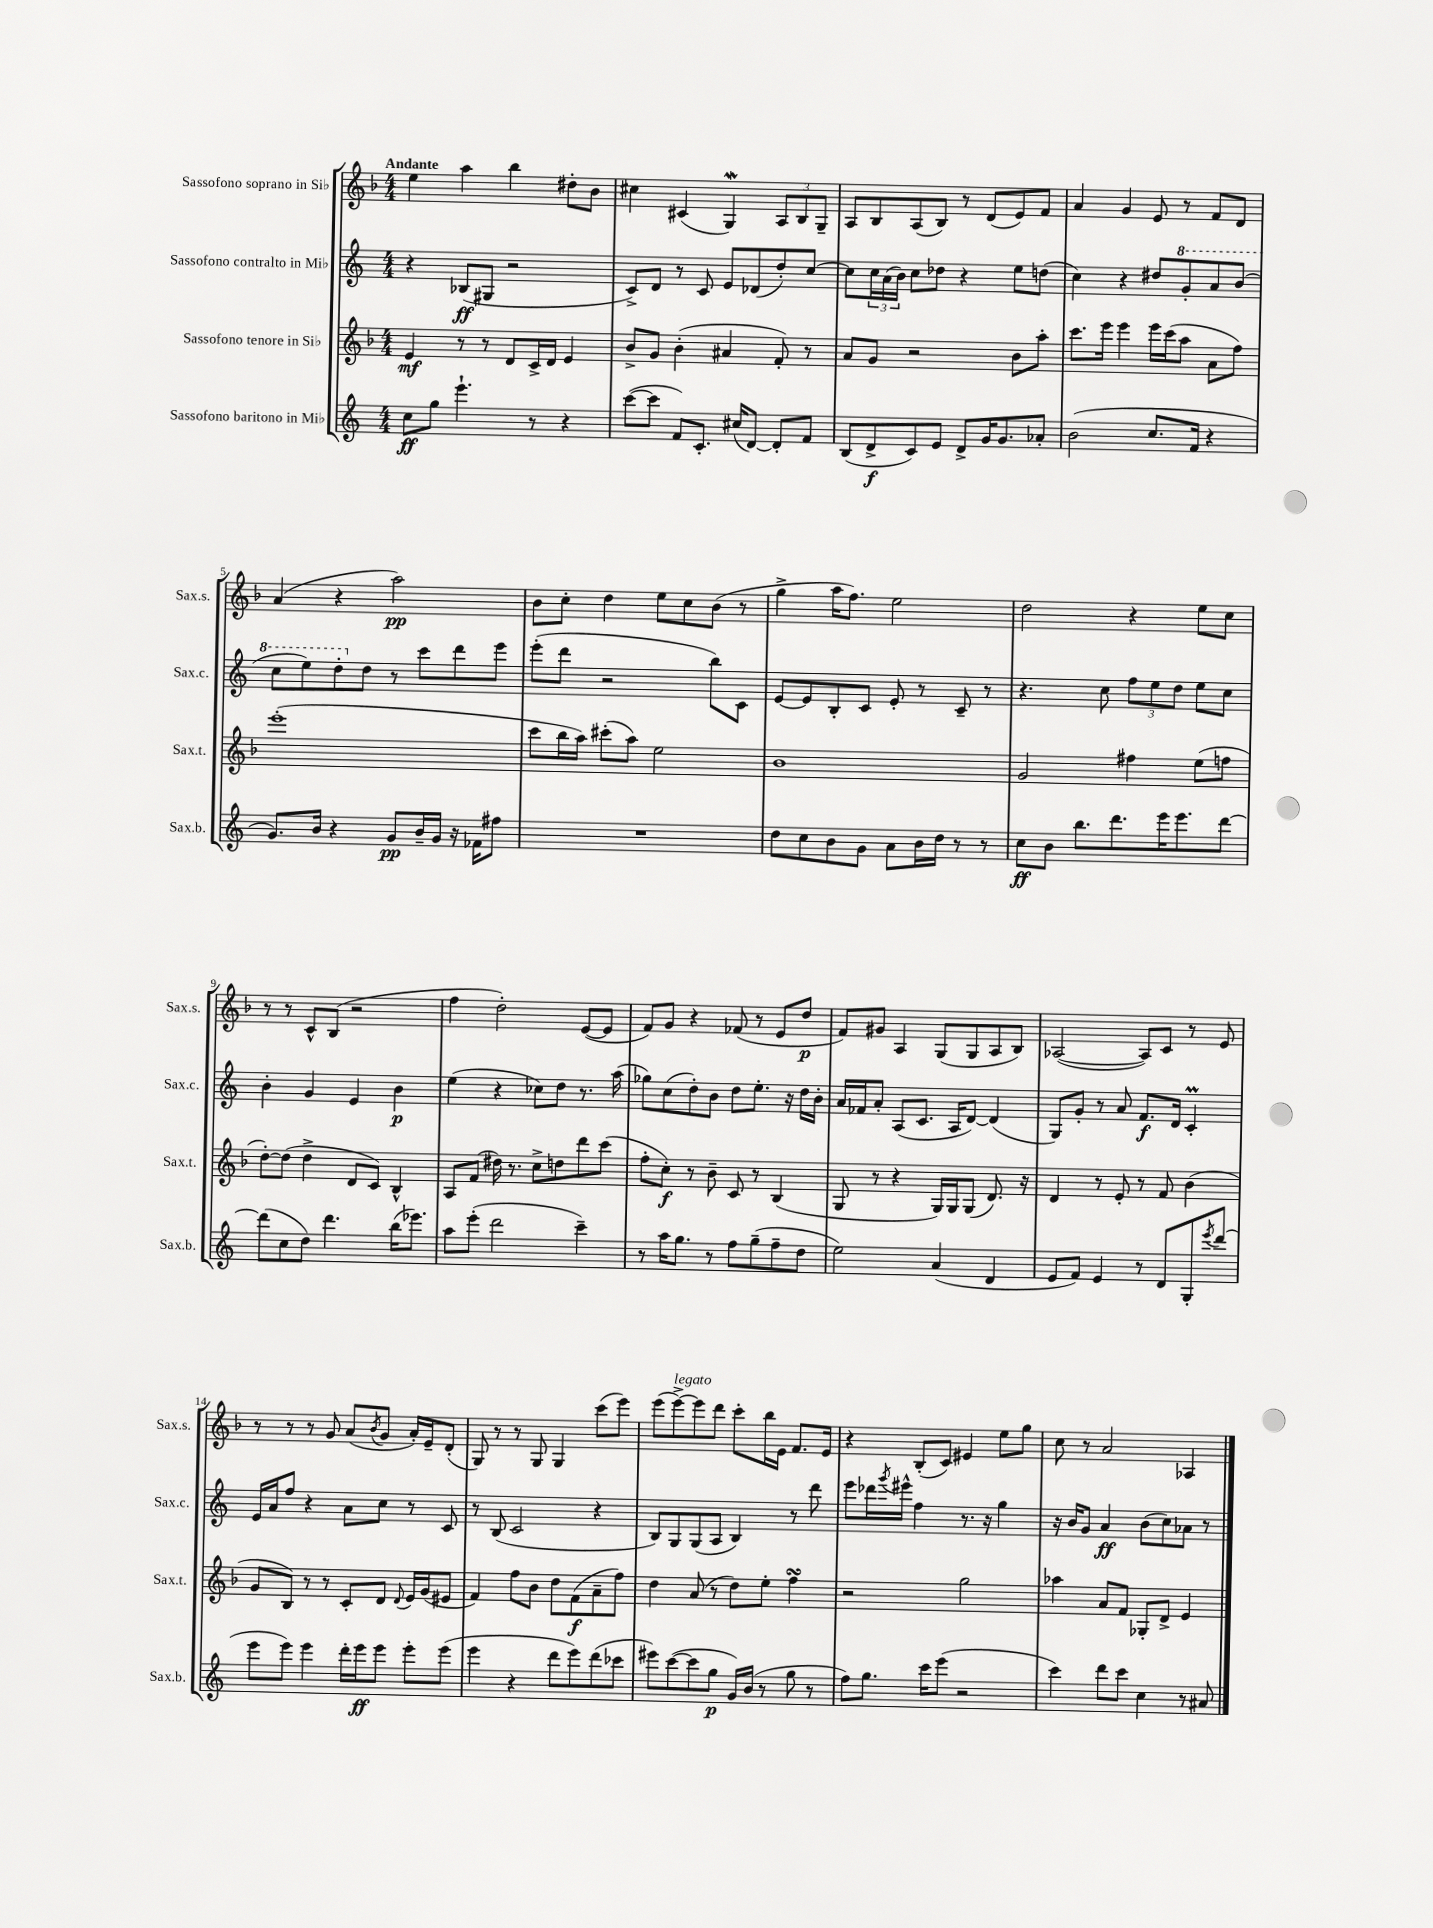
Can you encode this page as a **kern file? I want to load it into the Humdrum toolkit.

**kern	**kern	**kern	**kern
*staff4	*staff3	*staff2	*staff1
*clefG2	*clefG2	*clefG2	*clefG2
*k[]	*k[b-]	*k[]	*k[b-]
*M4/4	*M4/4	*M4/4	*M4/4
8cc\L	4e/	4r	4ee\
8gg\J	.	.	.
4.eee`\	8r	(8B-/L	4aa\
.	8r	8G#/J	.
.	8d/L	2r	4bb-\
8r	16c^/L	.	.
.	16d/JJ	.	.
4r	4e/	.	8dd#'\L
.	.	.	8b-\J
=	=	=	=
([8ccc\L	8b-^/L	8c^/L)	4cc#\
8ccc\]J	8g/J	8d/J	.
8f/L)	(4b-'\	8r	(4c#/
8.c'/J	.	8c/	.
.	4a#/	8e/L	4G/)
(16cc#/LK	.	.	.
[8d/J)	.	(8d-/	.
8d'/]L	8f'/)	8dd'/)	12A/L
.	.	.	12B-/
8f/J	8r	[8cc/J	.
.	.	.	12G~/J
=	=	=	=
(8B/L	8a/L	8cc\]L	8A/L
8d^/	8g/J	24cc\L	8B-/
.	.	(24a\	.
.	.	24b\JJ)	.
8c/)	2r	8cc\L	(8A/
8e/J	.	8dd-\J	8B-/J)
8d^/L	.	4r	8r
16g/K	.	.	(8d/L
8.g/	.	.	.
.	8b-\L	8ee\L	8e/)
8a-'/J	8aa'\J	(8dd\J	8f/J
=	=	=	=
(2b\	8.ccc\L	4cc\)	4a/
.	16eee\Jk	.	.
.	4eee\	4r	4g/
8.cc/L	16eee\LL	8dd#/L	8e/
.	(16ccc\J	.	.
.	8aa\J	8gg'/	8r
16f/Jk	.	.	.
4r	8a\L	8aa/	8f/L
.	8ff\J)	(8bb/J	8d/J
=	=	=	=
8.g/L)	(1eee'	8ccc\L	(4a/
.	.	8eee\)	.
16b/Jk	.	.	.
4r	.	8ddd'\	4r
.	.	8dd\J	.
8g/L	.	8r	2aa\)
16b~/L	.	8ccc\L	.
16g/JJ	.	.	.
16r	.	8ddd\	.
16f-\LK	.	.	.
8ff#\J	.	8eee\J	.
=	=	=	=
1r	8ccc\L	(8eee'\L	8b-\L
.	16bb-\L	8ddd\J	8cc'\J
.	16aa\JJ)	.	.
.	(8ccc#'\L	2r	4dd\
.	8aa\J)	.	.
.	2ee\	.	8ee\L
.	.	.	8cc\
.	.	8bb\L)	(8b-\J
.	.	8c\J	8r
=	=	=	=
8dd\L	1b-	[8e/L	4gg^\
8cc\	.	8e/]	.
8b\	.	8B'/	16aa\LK
.	.	.	8.ff\J)
8g\J	.	8c/J	.
8a\L	.	8e'/	2ee\
16b\L	.	8r	.
16dd\JJ	.	.	.
8r	.	8c~/	.
8r	.	8r	.
=	=	=	=
8cc\L	2g/	4.r	2dd\
8b\J	.	.	.
8.bb\L	.	.	.
.	.	8cc\	.
8.ddd\	.	.	.
.	4ff#\	12ff\L	4r
.	.	12ee\	.
16eee\K	.	.	.
.	.	12dd\J	.
8.eee\	.	.	.
.	(8ee\L	8ee\L	8ee\L
[8ddd\J	8ff\J	8cc\J	8cc\J
=	=	=	=
(8ddd\]L	[8dd'\L)	4b'\	8r
8cc\	(8dd\]J	.	8r
8dd\J)	4dd^\	4g/	8c^^/L
4.ddd\	.	.	(8B-/J
.	8d/L	4e/	2r
.	8c/J)	.	.
(16bb\LK	4B-^^/	4b\	.
8.eee-\J)	.	.	.
=	=	=	=
8aa\L	8A/L	(4ee\	4ff\
(8eee'\J	(8f/J	.	.
2ddd\	16dd#\)	4r	2dd'\)
.	8.r	.	.
.	8cc^\L	8cc-\L)	.
.	8dd\	8dd\J	.
4ccc~\)	8ddd\	8.r	([8e/L
.	(8ccc\J	.	8e/]J
.	.	(16aa\	.
=	=	=	=
8r	8ff'\L	8gg-\L)	8f/L)
16aa\LK	8cc'\J)	(8cc\	8g/J
8.gg\J	.	.	.
.	8r	8dd'\)	4r
8r	8b-~\	8b\J	.
8ff\L	8c/	8dd\L	(8f-/
(8gg~\	8r	8.ee'\J	8r
8ff~\	(4B-/	.	8e/L
.	.	16r	.
8dd\J	.	16dd\LL	8dd/J
.	.	16b'\JJ	.
=	=	=	=
2ee\)	8G/	16a/LL	8f/L)
.	.	16f-/J	.
.	8r	8a'/J	8g#/J
.	4r	(8A/L	4A/
.	.	8.c/J	.
(4a/	16G/LL)	.	(8G/L
.	16G/J	16A/LK	.
.	(8G/J	[8d/J)	8G/
4d/	8.d/)	(4d/]	8A/
.	.	.	8B-/J)
.	16r	.	.
=	=	=	=
8e/L	4d/	8G/L)	([2A-/
8f/J)	.	8g'/J	.
4e/	8r	8r	.
.	8e'/	8a/	.
8r	8r	8.f/L	8A-/]L)
8d/L	8f/	.	8c/J
.	.	16d/Jk	.
8G'/	(4b-\	4c'/	8r
8qeee/	.	.	.
(8ddd/J	.	.	8e/
=	=	=	=
8eee\L	8g/L	16e/LL	8r
.	.	16a/J	.
8eee\J)	8B-/J)	8ff/J	8r
4eee\	8r	4r	8r
.	8r	.	8g/
16ddd'\LL	8c'/L	8a\L	(8a/L
16eee\J	.	.	.
.	.	.	8qb-/
8eee\J	8d/J	8cc\J	8g/J
.	8qqd/	.	.
8eee'\L	16e/LL	8r	16a'/LL)
.	(16g/J	.	16e~/J
(8eee\J	8e#/J	8c/	(8d'/J
=	=	=	=
4eee\	4f/)	8r	8G/)
.	.	(8B/	8r
4r	8ff\L	2c/	8r
.	8b-\J	.	8G/
8ddd\L	8dd\L	.	4G/
8eee\)	(8f\	.	.
(8ddd\	8a~\	4r	(8ccc\L
8ccc-\J	8ff\J)	.	8eee\J)
=	=	=	=
8eee#\L)	4dd\	8B/L)	(8eee\L
([8ccc\	.	8G/	[8eee^\)
8ccc\]	(8a/	(8G/	8eee\]
8gg\J	8r	8A/J	8ddd\J
16g/LL)	8dd\L)	4B/)	8ccc'\L
(16b/JJ	.	.	.
8r	8ee'\J	.	16bb-\L
.	.	.	16e\JJ
8gg\	4ff\	8r	8.f/L
8r	.	8ddd\	.
.	.	.	16e/Jk
=	=	=	=
8ff\L)	2r	8eee\L	4r
8.gg\J	.	16ddd-\L	.
.	.	8qggg/	.
.	.	16eee#^^\JJ	.
.	.	4ff\	(8B-'/L
16ccc\LK	.	.	.
(8eee\J	.	.	8c/J)
2r	2gg\	8.r	4e#/
.	.	16r	.
.	.	4gg\	8ee\L
.	.	.	8gg\J
=	=	=	=
4ccc\)	4aa-\	16r	8cc\
.	.	16b/LK	.
.	.	8g/J	8r
8ddd\L	8a/L	4a/	2a/
8ccc\J	8f/J	.	.
4cc\	8G-'/L	(8b\L	.
.	8d^/J	8cc\)	.
8r	4e/	8a-\J	4A-/
8a#/	.	8r	.
==	==	==	==
*-	*-	*-	*-
